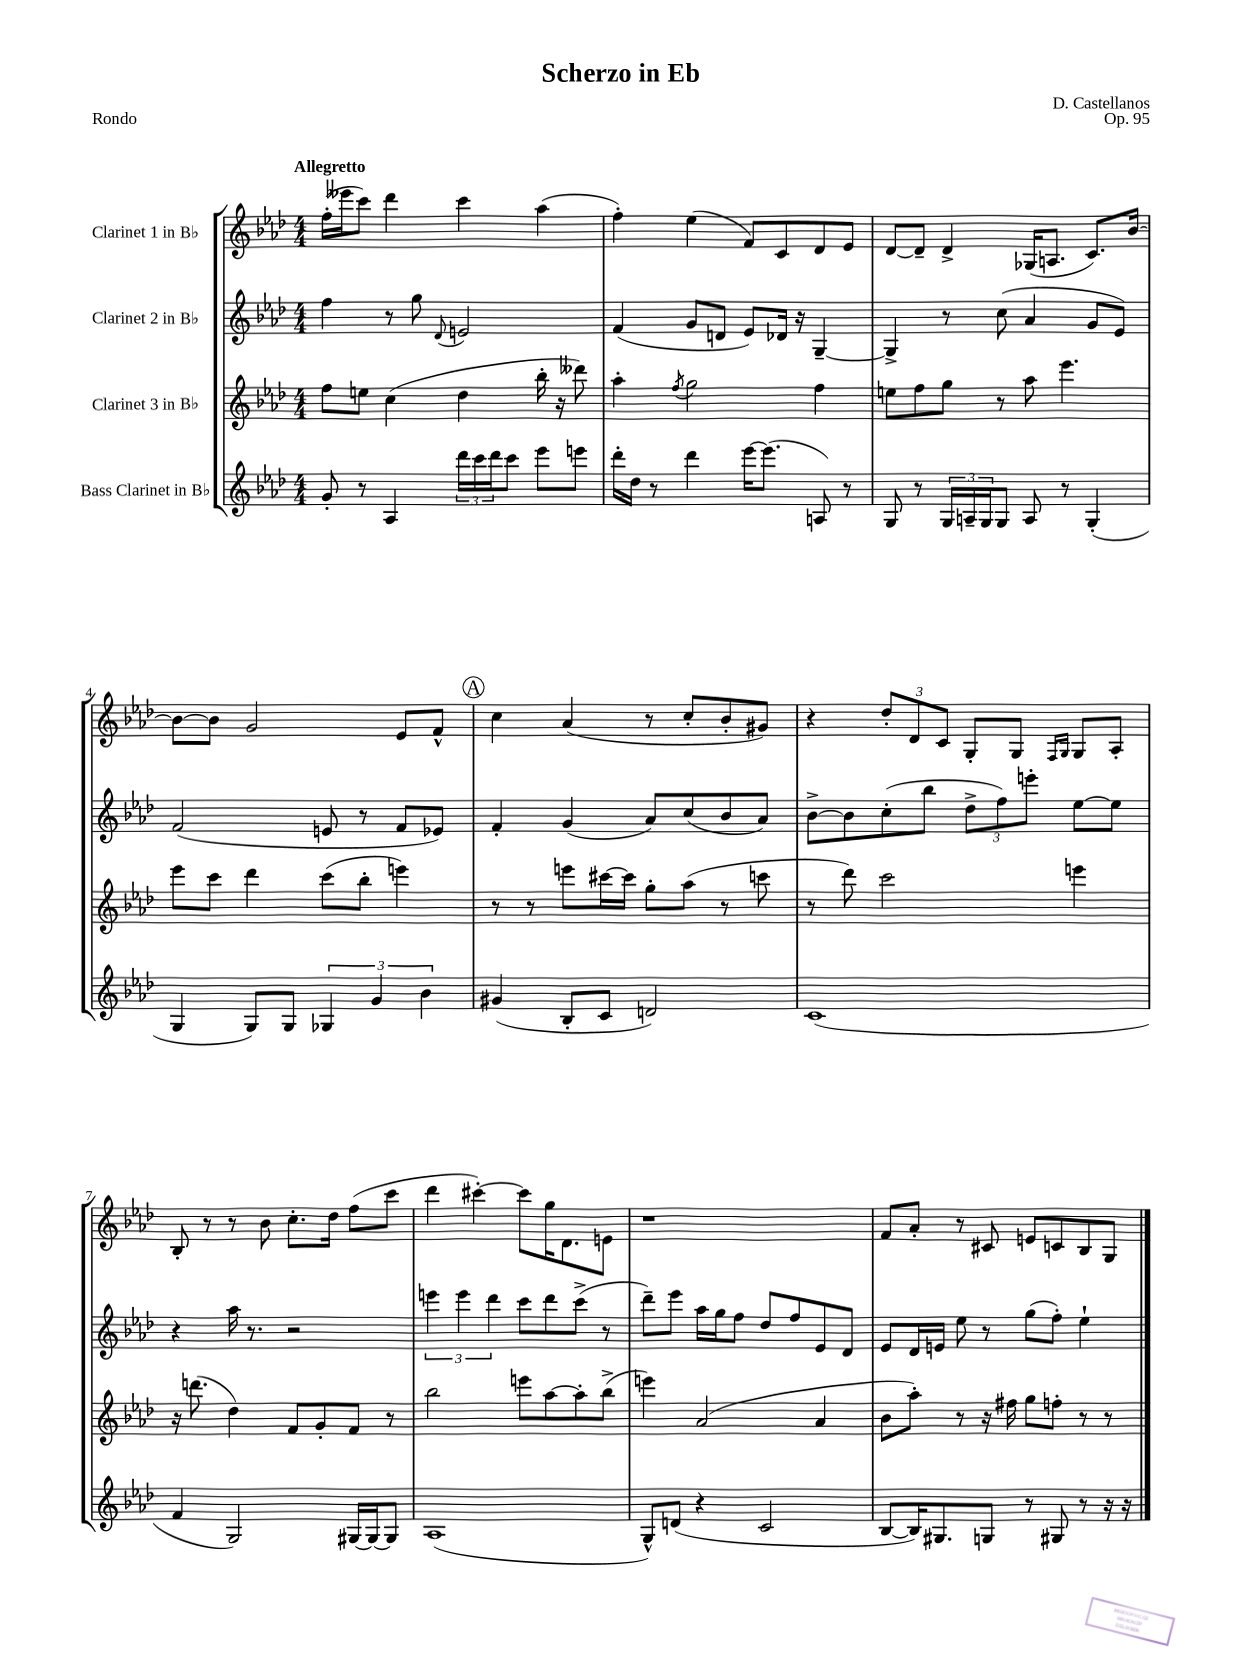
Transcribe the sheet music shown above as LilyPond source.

\header { title = "Scherzo in Eb" composer = "D. Castellanos" opus = "Op. 95" piece = "Rondo" }
<<
\new StaffGroup <<
\new Staff = "s0" \with { instrumentName = "Clarinet 1 in Bb" } {
    \clef treble \key aes \major \numericTimeSignature \time 4/4 \tempo "Allegretto"
    f''16-.( eeses'''16 c'''8) des'''4 c'''4 aes''4( |
    f''4-.) ees''4( f'8) c'8 des'8 ees'8 |
    des'8~ des'8-- des'4-> ges16( a8. c'8.) bes'16~ |
    bes'8~ bes'8 g'2 ees'8 f'8-^ |
    \mark \markup { \circle "A" } c''4 aes'4( r8 c''8-. bes'8-. gis'8) |
    r4 \tuplet 3/2 { des''8-. des'8 c'8 } g8-. g8 \grace { f16 g16 } g8 aes8-. |
    bes8-. r8 r8 bes'8 c''8.-. des''16 f''8( c'''8 |
    des'''4 cis'''4~-.) cis'''8 g''16 des'8. e'8 |
    r1 |
    f'8 aes'8-. r8 cis'8 e'8 c'8 bes8 g8 \bar "|." |
}
\new Staff = "s1" \with { instrumentName = "Clarinet 2 in Bb" } {
    \clef treble \key aes \major \numericTimeSignature \time 4/4
    f''4 r8 g''8 \appoggiatura { des'8 } e'2 |
    f'4( g'8 d'8 ees'8) des'16 r16 g4~-- |
    g4-> r8 c''8( aes'4 g'8 ees'8) |
    f'2( e'8 r8 f'8 ees'8) |
    \mark \markup { \circle "A" } f'4-. g'4( aes'8) c''8( bes'8 aes'8) |
    bes'8~-> bes'8 c''8-.( bes''8 \tuplet 3/2 { des''8-> f''8) e'''8-. } ees''8~ ees''8 |
    r4 aes''16 r8. r2 |
    \tuplet 3/2 { e'''4 e'''4 des'''4 } c'''8 des'''8 c'''8->( r8 |
    des'''8--) ees'''8 aes''16 g''16 f''8 des''8 f''8 ees'8 des'8 |
    ees'8 des'16 e'16 ees''8 r8 g''8( f''8-.) ees''4-! \bar "|." |
}
\new Staff = "s2" \with { instrumentName = "Clarinet 3 in Bb" } {
    \clef treble \key aes \major \numericTimeSignature \time 4/4
    f''8 e''8 c''4( des''4 bes''16-. r16 deses'''8) |
    aes''4-. \acciaccatura { f''8 } g''2 f''4 |
    e''8 f''8 g''8 r8 aes''8 ees'''4. |
    ees'''8 c'''8 des'''4 c'''8( bes''8-. e'''4) |
    \mark \markup { \circle "A" } r8 r8 e'''8 cis'''16~ cis'''16 g''8-. aes''8( r8 c'''8 |
    r8 des'''8) c'''2 e'''4 |
    r16 d'''8.( des''4) f'8 g'8-. f'8 r8 |
    bes''2 e'''8 aes''8~ aes''8-. bes''8->( |
    e'''4) aes'2( aes'4 |
    bes'8 aes''8-.) r8 r16 fis''16 g''8 f''8-. r8 r8 \bar "|." |
}
\new Staff = "s3" \with { instrumentName = "Bass Clarinet in Bb" } {
    \clef treble \key aes \major \numericTimeSignature \time 4/4
    g'8-. r8 aes4 \tuplet 3/2 { des'''16 c'''16 des'''16 } c'''8 ees'''8 e'''8 |
    des'''16-. des''16 r8 des'''4 ees'''16~ ees'''8.( a8) r8 |
    g8 r8 \tuplet 3/2 { g16 a16-- g16 } g8 a8 r8 g4-.( |
    g4 g8) g8 \tuplet 3/2 { ges4 g'4 bes'4 } |
    \mark \markup { \circle "A" } gis'4( bes8-. c'8 d'2) |
    c'1( |
    f'4 g2) gis16~ gis16~ gis8 |
    aes1( |
    g8-^) d'8( r4 c'2 |
    bes8~ bes16) gis8. g8 r8 gis8 r8 r16 r16 \bar "|." |
}
>>
>>
